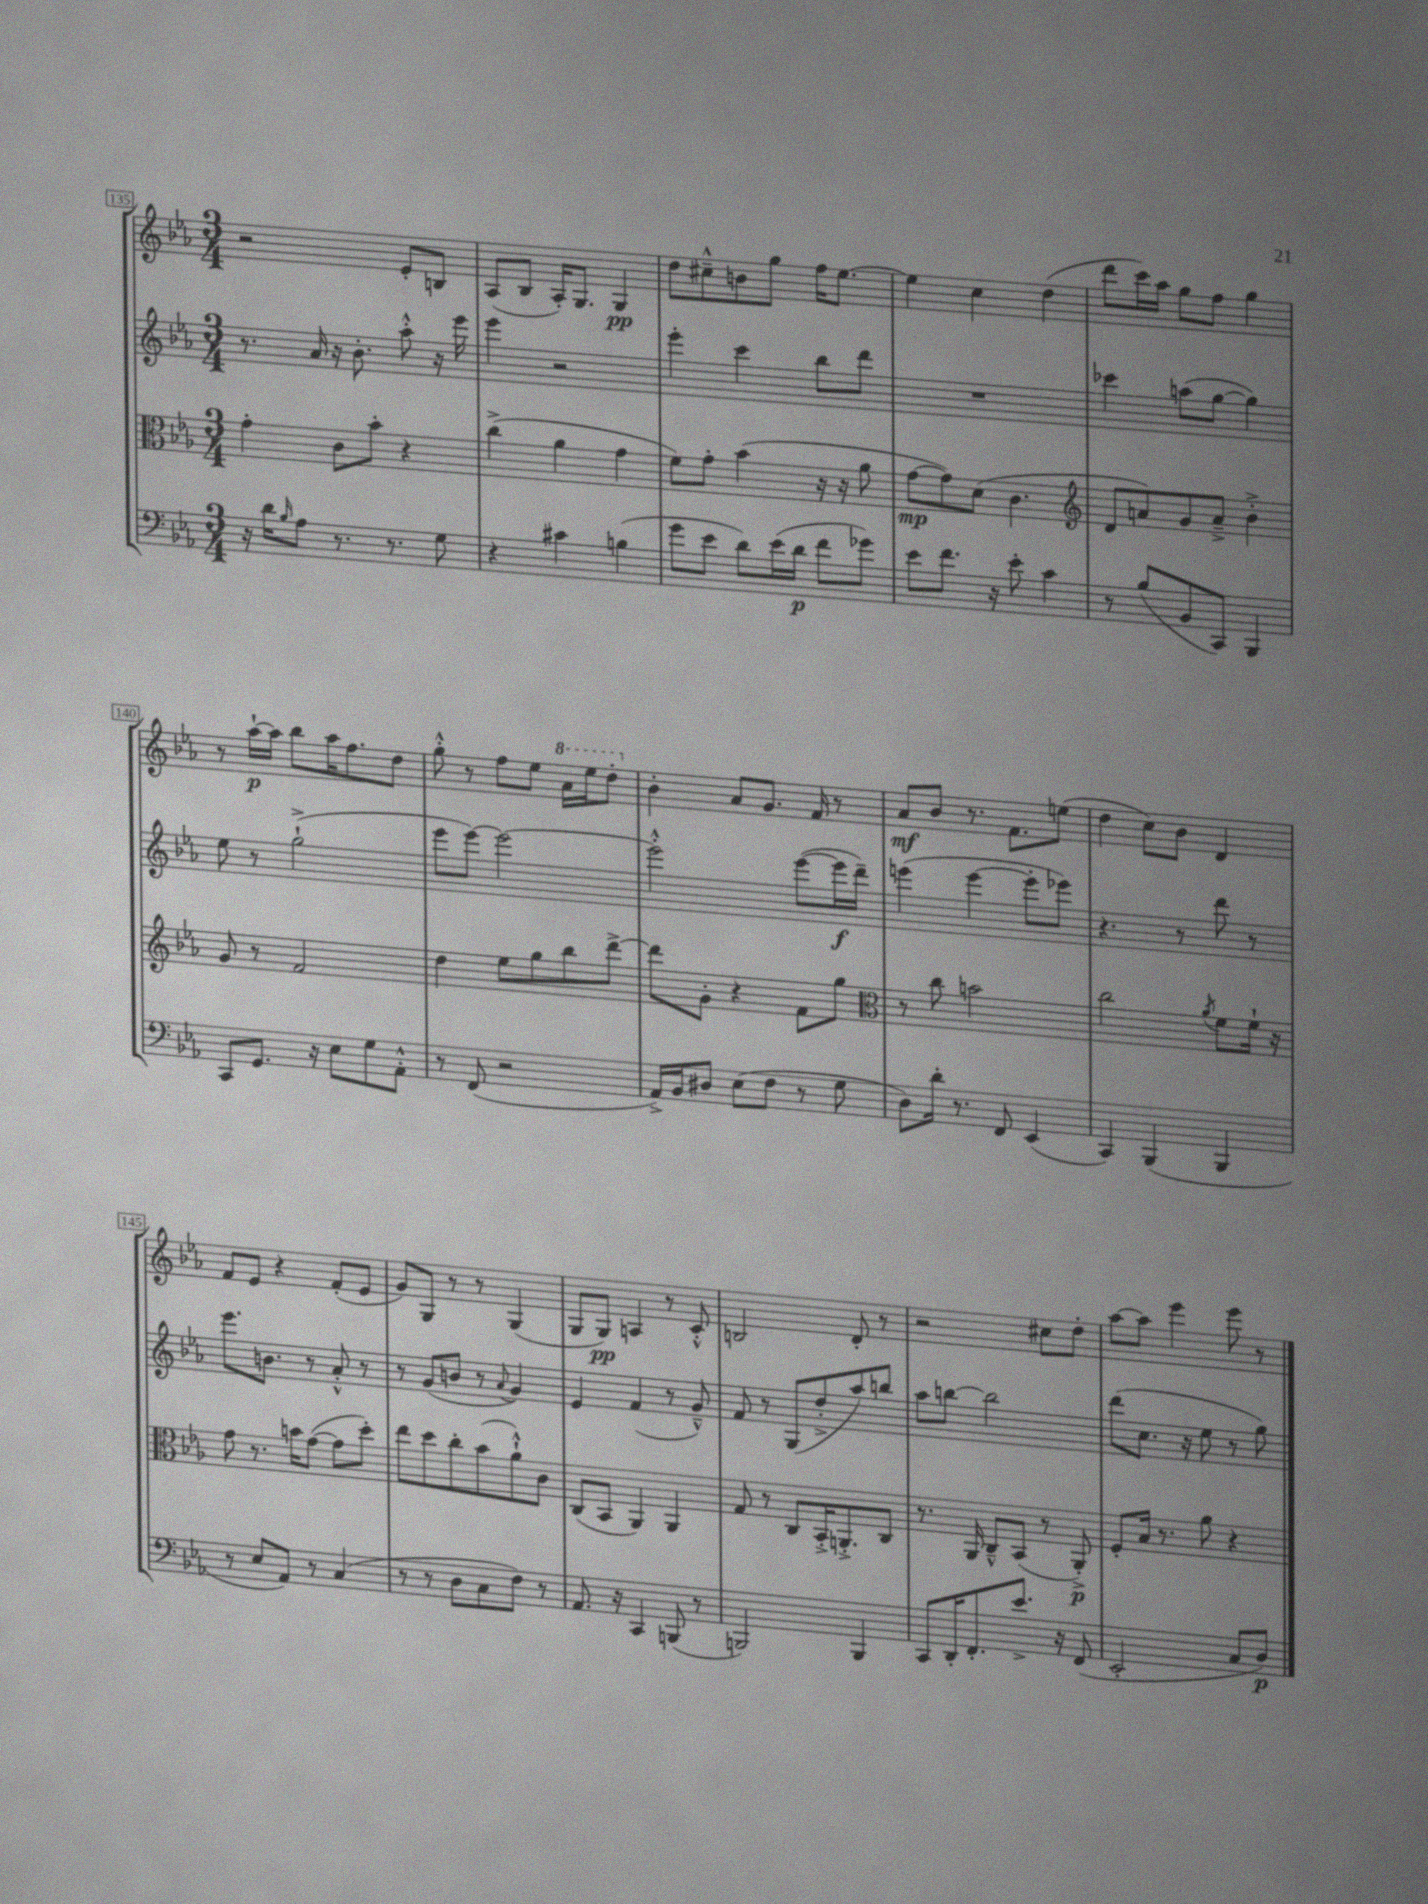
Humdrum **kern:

**kern	**kern	**kern	**kern
*staff4	*staff3	*staff2	*staff1
*clefF4	*clefC3	*clefG2	*clefG2
*k[b-e-a-]	*k[b-e-a-]	*k[b-e-a-]	*k[b-e-a-]
*M3/4	*M3/4	*M3/4	*M3/4
16r	4g'	8.r	2r
16d	.	.	.
16qqB-	.	.	.
8A-	.	.	.
.	.	16a-	.
8.r	8c	16r	.
.	.	8.b-'	.
.	8b-'	.	.
8.r	.	.	.
.	4r	8aa-'^^	8e-'
8G	.	16r	8B
.	.	16eee-	.
=	=	=	=
4r	(4cc^	4eee-	(8A-
.	.	.	8B-
4c#	4a-	2r	16A-')
.	.	.	8.G
(4B	4g	.	4G
=	=	=	=
8g	8f)	4eee-'	8dd
8e-	8g'	.	8cc#~^^
8d)	(4b-	4ccc	8b
(16e-	.	.	8gg
16d	.	.	.
8f	16r	8bb-	16ff
.	16r	.	[8.ee-
8g-)	8a-	8ddd	.
=	=	=	=
8e-	[8g	2.r	4ee-]
8.f	8g])	.	.
.	(8d	.	4cc
16r	.	.	.
8e-'	4.c	.	.
4c	.	.	(4dd
=	=	=	=
*	*clefG2	*	*
8r	8d	4ccc-	8ddd
(8B-	8a)	.	16ccc)
.	.	.	16aa-
8BB-	8g	(8aa	8gg
8CC)	8a~^	[8gg	8ff
4BBB-	4b-'^	4gg])	4gg
=	=	=	=
8CC	8g	8ee-	8r
8.GG	8r	8r	[16aa-`
.	.	.	16aa-]
.	2f	(2gg`^	8bb-
16r	.	.	.
8E-	.	.	16aa-
.	.	.	8.ff
8G	.	.	.
8AA-'^^	.	.	8dd
=	=	=	=
8r	4dd	8eee-	8gg'^^
(8FF	.	[8eee-)	8r
2r	8ee-	2eee-_	8ff
.	8gg	.	8ee-
.	8bb-	.	16aa-
.	.	.	16eee-
.	[8ddd^	.	8ddd'
=	=	=	=
16AA-^)	8ddd]	2eee-'^^]	4b-'
16BB-	.	.	.
8D#	8g'	.	.
(8E-	4r	.	8a-
8F	.	.	8.g
8r	8f	([8eee-	.
.	.	.	16f
8G	8gg	16eee-]	8r
.	.	16ddd~)	.
=	=	=	=
*	*clefC3	*	*
8D)	8r	(4eee	8a-
16d'	8cc	.	8b-
8.r	.	.	.
.	2b	[4eee	8.r
8FF	.	.	.
.	.	.	8.f
(4EE-	.	8eee']	.
.	.	8eee-)	(8ee
=	=	=	=
4CC)	2cc	4.r	4dd
(4BBB-	.	.	8cc)
.	.	8r	8b-
.	8qa-	.	.
4BBB-	8f	8ddd	4d
.	16f`	8r	.
.	16r	.	.
=	=	=	=
8r	8g	8.eee-	8f
8E-	8.r	.	8e-
.	.	8.b	.
8AA-)	.	.	4r
.	16b	.	.
8r	([8g	8r	.
(4C	8g]	8a-'^^	(8f'
.	8dd')	8r	8e-
=	=	=	=
8r	8ee-	8r	8g)
8r	8dd	(8g	8G
8D	8cc'	8b	8r
8C	(8b-	8r	8r
.	.	8qqa-	.
8F)	8a-`^^)	4g)	(4G
8r	8c	.	.
=	=	=	=
8.AA-	(8C	4e-	8G
.	8BB-	.	8G)
16r	.	.	.
4CC	4AA-)	(4f	4A
(8BBB	4AA-	8r	8r
8r	.	8g~^^)	8c'^^
=	=	=	=
2BBB)	8G	8f	2B
.	8r	8r	.
.	8C	(8G	.
.	16BB-'^	8dd'^	.
.	8.AA'^	.	.
4BBB	.	8aa-)	8d'
.	8C	8bb	8r
=	=	=	=
8CC	8.r	8aa-	2r
16DD'	.	[8bb	.
8.FF'	16AA-	.	.
.	8C~^^	2bb]	.
8.e-^	(8BB-	.	.
.	8r	.	8cc#
16r	.	.	.
(8FF	8AA-'^)	.	8dd'
=	=	=	=
2EE-'	8F'	(8ddd	[8aa-
.	16B-	8.cc	8aa-]
.	8.r	.	.
.	.	.	4eee-
.	.	16r	.
.	8a-	8ee-	.
8C	4r	8r	8eee-
8D)	.	8gg)	8r
==	==	==	==
*-	*-	*-	*-
